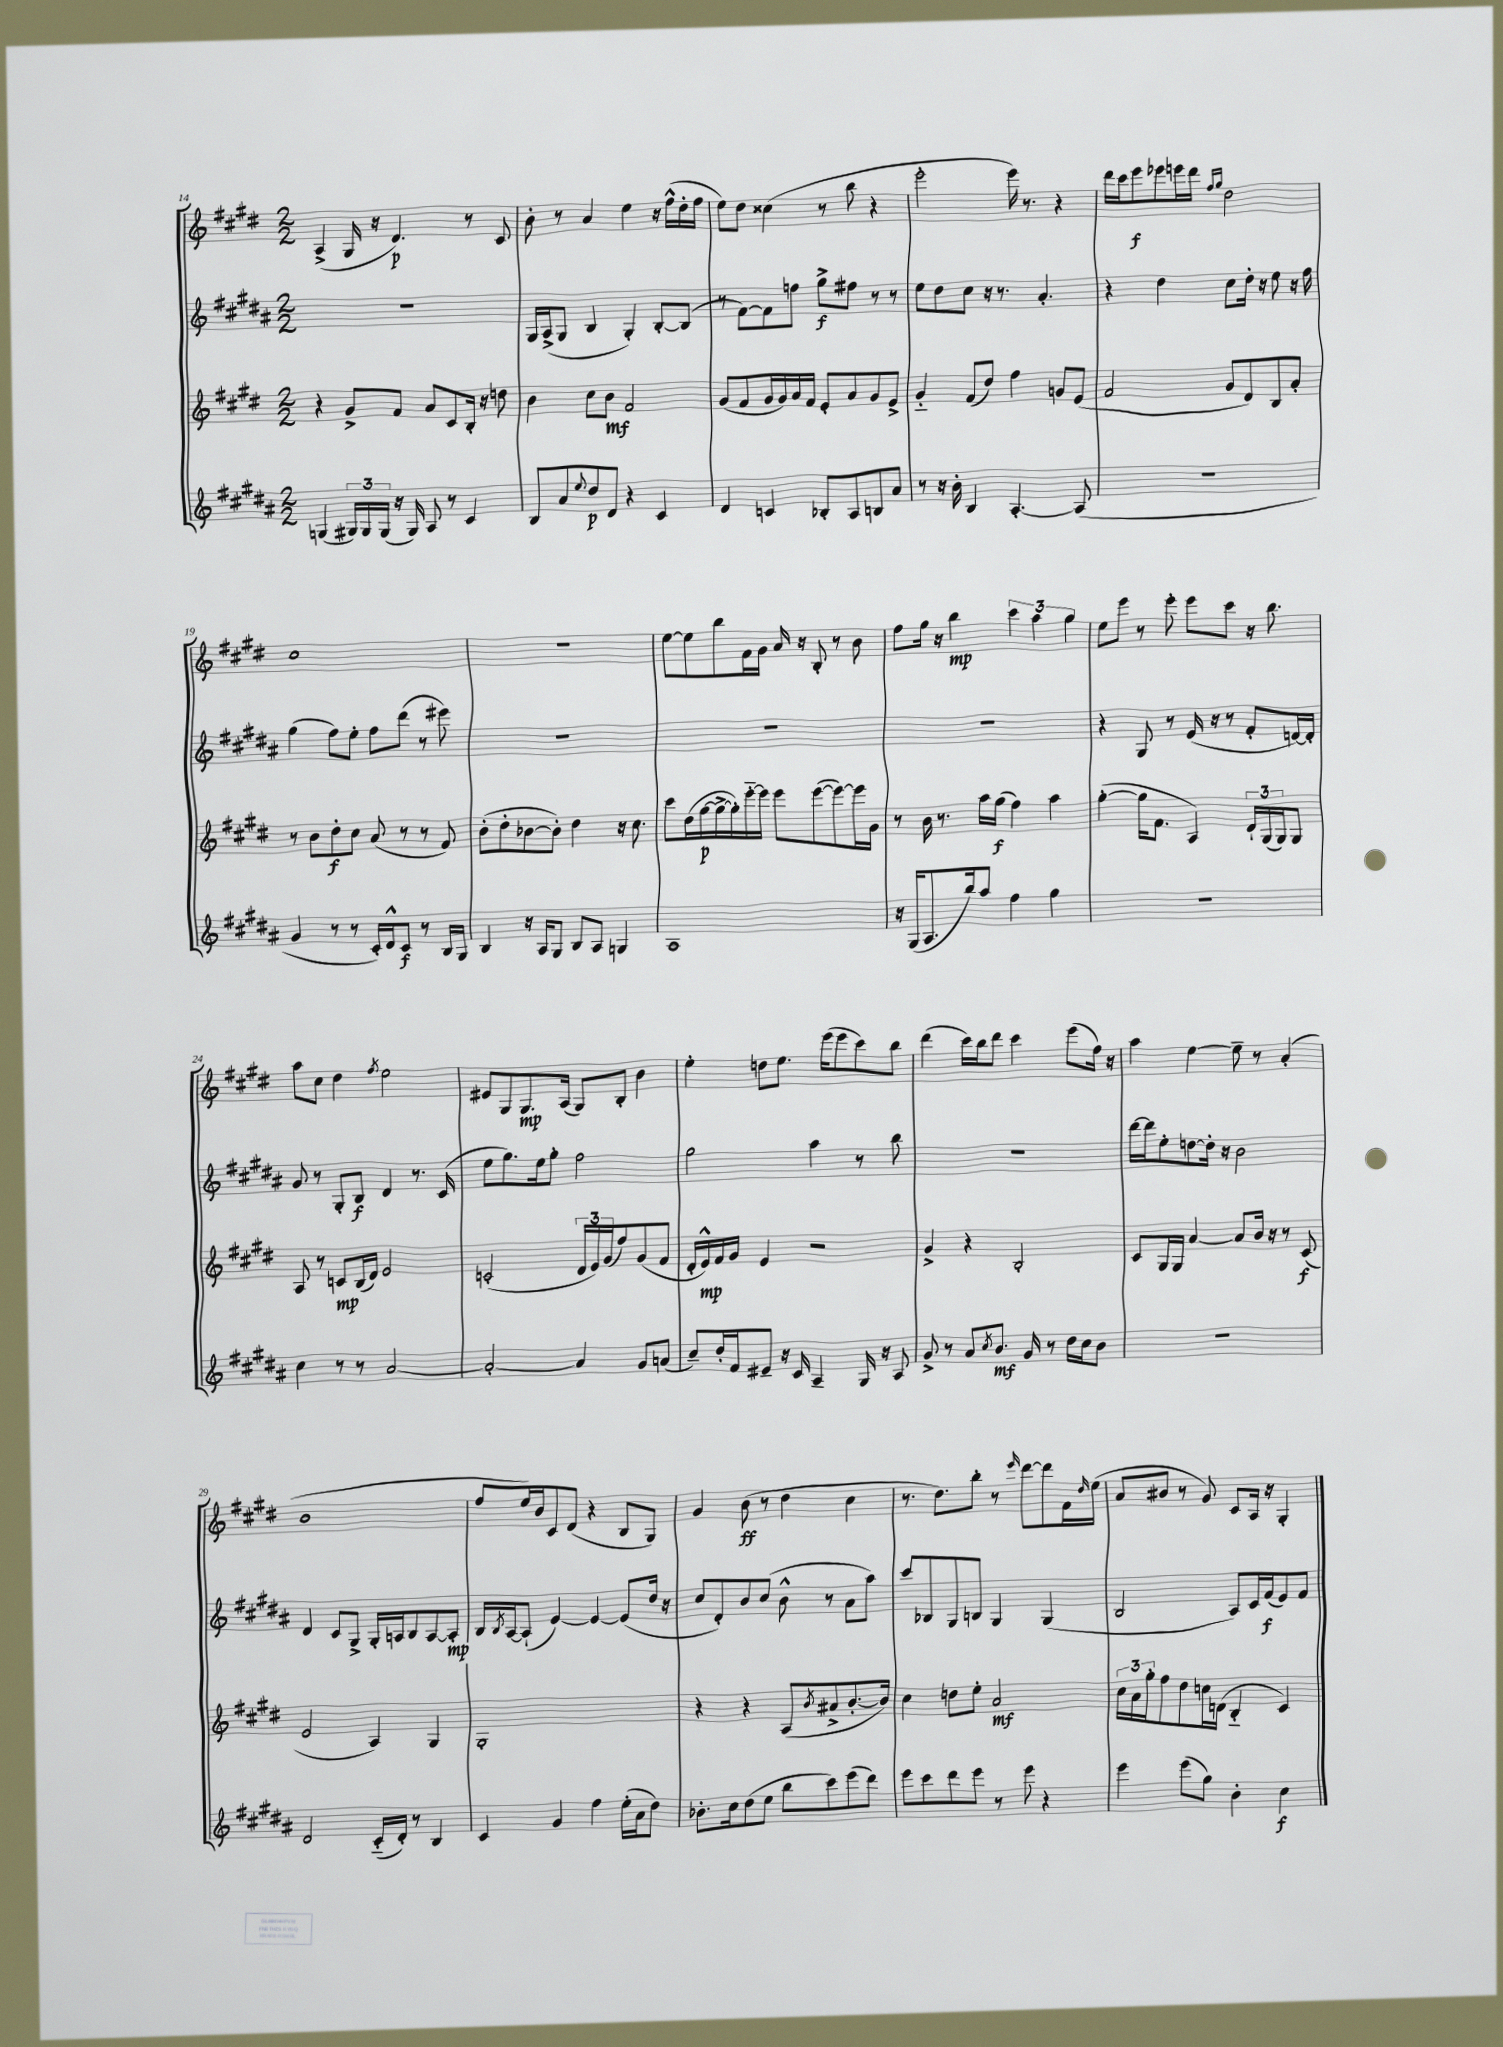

**kern	**dynam	**kern	**dynam	**kern	**dynam	**kern	**dynam
*part4	*part4	*part3	*part3	*part2	*part2	*part1	*part1
*staff4	*staff4	*staff3	*staff3	*staff2	*staff2	*staff1	*staff1
*clefG2	*	*clefG2	*	*clefG2	*	*clefG2	*
*k[f#c#g#d#a#]	*	*k[f#c#g#d#]	*	*k[f#c#g#d#a#]	*	*k[f#c#g#d#]	*
*M2/2	*	*M2/2	*	*M2/2	*	*M2/2	*
=14	=14	=14	=14	=14	=14	=14	=14
(4Gn/	.	4r	.	1r	.	(4A^/	.
24G#X/LL)	.	8g#^/L	.	.	.	16G#/	.
24G#/	.	.	.	.	.	.	.
.	.	.	.	.	.	16r	.
(24G#/JJ	.	.	.	.	.	.	.
16r	.	8f#/J	.	.	.	4.d#/)	p
16G#/)	.	.	.	.	.	.	.
8A#/	.	8a/L	.	.	.	.	.
8r	.	8c#/	.	.	.	.	.
4c#/	.	16B'/Jk	.	.	.	8r	.
.	.	16r	.	.	.	.	.
.	.	8ddn\	.	.	.	8c#/	.
=15	=15	=15	=15	=15	=15	=15	=15
8B/L	.	4b\	.	16G#/LL	.	8b'\	.
.	.	.	.	(16A#^/J	.	.	.
8a#/	.	.	.	8G#/J	.	8r	.
8qqee/	.	.	.	.	.	.	.
8dd#/	p	8cc#\L	.	4B/	.	4a/	.
8d#/J	.	8b\J	mf	.	.	.	.
4r	.	2f#/	.	4G#'/)	.	4ee\	.
4c#/	.	.	.	[8B'/L	.	16r	.
.	.	.	.	.	.	(16ff#^^\LL	.
.	.	.	.	(8B/J]	.	16dd#'\	.
.	.	.	.	.	.	16ff#\JJ	.
=16	=16	=16	=16	=16	=16	=16	=16
4d#/	.	(8g#/L	.	8r	.	8ee\L)	.
.	.	8f#/	.	[8f#\L)	.	8dd#\J	.
4cn/	.	16g#/L	.	8f#\]	.	(4cc##X\	.
.	.	16g#/)	.	.	.	.	.
.	.	16a/	.	8ffn\J	.	.	.
.	.	16f#/JJ	.	.	.	.	.
8B-X'/L	.	8e'/L	.	8gg#^\L	f	8r	.
8A#/	.	8a/	.	8ff#X\J	.	8bb\	.
8Bn/	.	8g#/	.	8r	.	4r	.
8a#/J	.	8e^/J	.	8r	.	.	.
=17	=17	=17	=17	=17	=17	=17	=17
8r	.	4g#/	.	8ee\L	.	2eee'\	.
16r	.	.	.	8dd#\	.	.	.
16b'\	.	.	.	.	.	.	.
4B/	.	(8f#/L	.	8cc#\J	.	.	.
.	.	8dd#/J)	.	16r	.	.	.
.	.	.	.	8.r	.	.	.
[4.A#'/	.	4ff#\	.	.	.	16eee\)	.
.	.	.	.	.	.	8.r	.
.	.	.	.	4.a#'/	.	.	.
.	.	8gn/L	.	.	.	4r	.
(8A#/]	.	(8e/J	.	.	.	.	.
=18	=18	=18	=18	=18	=18	=18	=18
1r	.	2f#/	.	4r	.	16ddd#\LL	.
.	.	.	.	.	.	16ccc#\J	.
.	.	.	.	.	.	8eee\	f
.	.	.	.	4dd#\	.	8eee-X\	.
.	.	.	.	.	.	16eeen\L	.
.	.	.	.	.	.	16ddd#\JJ	.
.	.	.	.	.	.	16qqff#/LL	.
.	.	.	.	.	.	16qqgg#/JJ	.
.	.	8g#/L	.	8cc#\L	.	2dd#\	.
.	.	8d#/)	.	16dd#'\Jk	.	.	.
.	.	.	.	16r	.	.	.
.	.	8B/	.	8ee\	.	.	.
.	.	8a'/J	.	16r	.	.	.
.	.	.	.	16ff#\	.	.	.
!!LO:LB:g=z
=19	=19	=19	=19	=19	=19	=19	=19
4g#/	.	8r	.	(4gg#\	.	1cc#	.
.	.	8b\L	.	.	.	.	.
8r	.	8dd#'\	f	8ff#\L)	.	.	.
8r	.	8cc#\J	.	8ee'\J	.	.	.
16c#'/LL)	.	(8a/	.	8ff#\L	.	.	.
16d#^^/J	.	.	.	.	.	.	.
8c#/J	f	8r	.	(8ddd#\J	.	.	.
8r	.	8r	.	8r	.	.	.
16B/LL	.	8f#/)	.	8eee#X\)	.	.	.
16G#/JJ	.	.	.	.	.	.	.
=20	=20	=20	=20	=20	=20	=20	=20
4B/	.	(8b'\L	.	1r	.	1r	.
.	.	8dd#'\	.	.	.	.	.
16r	.	[8b-X\	.	.	.	.	.
16A#/KL	.	.	.	.	.	.	.
8G#/J	.	8b-'\J])	.	.	.	.	.
8B/L	.	4dd#\	.	.	.	.	.
8A#/J	.	.	.	.	.	.	.
4Gn/	.	16r	.	.	.	.	.
.	.	8.cc#\	.	.	.	.	.
=21	=21	=21	=21	=21	=21	=21	=21
1A#	.	8ccc#\L	.	1r	.	[8ee\L	.
.	.	(16dd#\L	.	.	.	8ee\]	.
.	.	[16gg#\	p	.	.	.	.
.	.	16gg#^\_	.	.	.	8bb\	.
.	.	16gg#'\])	.	.	.	.	.
.	.	[16eee\	.	.	.	16f#\L	.
.	.	16eee\JJ]	.	.	.	16g#\JJ	.
.	.	8eee\L	.	.	.	16a/	.
.	.	.	.	.	.	16r	.
.	.	([8eee\	.	.	.	8B'/	.
.	.	8eee\_)	.	.	.	8r	.
.	.	16eee\L]	.	.	.	8b\	.
.	.	16g#\JJ	.	.	.	.	.
=22	=22	=22	=22	=22	=22	=22	=22
16r	.	8r	.	1r	.	8ff#\L	.
(16G#/KL	.	.	.	.	.	.	.
8.A#/	.	16b\	.	.	.	16gg#\Jk	.
.	.	8.r	.	.	.	16r	.
.	.	.	.	.	.	4bb\	mp
16bb/k)	.	.	.	.	.	.	.
8aa#/J	.	16aa\LL	.	.	.	.	.
.	.	(16gg#\JJ	f	.	.	.	.
4ff#\	.	4ff#\)	.	.	.	6ccc#\	.
.	.	.	.	.	.	6aa\	.
4gg#\	.	4aa\	.	.	.	.	.
.	.	.	.	.	.	6gg#\	.
=23	=23	=23	=23	=23	=23	=23	=23
1r	.	([4gg#'\	.	4r	.	8ee\L	.
.	.	.	.	.	.	8eee\J	.
.	.	16gg#\KL]	.	8G#/	.	8r	.
.	.	8.f#\J	.	.	.	.	.
.	.	.	.	8r	.	8eee'\	.
.	.	4A/)	.	(16e/	.	8eee\L	.
.	.	.	.	16r	.	.	.
.	.	.	.	8r	.	8ccc#\J	.
.	.	24d#`/LL	.	8f#'/L	.	16r	.
.	.	(24G#/	.	.	.	.	.
.	.	.	.	.	.	8.bb\	.
.	.	24G#/J)	.	.	.	.	.
.	.	8G#/J	.	[16dn/L)	.	.	.
.	.	.	.	16d'/JJ]	.	.	.
!!LO:LB:g=z
=24	=24	=24	=24	=24	=24	=24	=24
4cc#\	.	8A/	.	8g#/	.	8aa\L	.
.	.	8r	.	8r	.	8cc#\J	.
8r	.	8cn/L	mp	8G#'/L	.	4dd#\	.
8r	.	(16B/L	.	8B/J	f	.	.
.	.	16d#/JJ)	.	.	.	.	.
.	.	.	.	.	.	8qff#/	.
[2a#/	.	2e/	.	4d#/	.	2ee\	.
.	.	.	.	8.r	.	.	.
.	.	.	.	(16c#/	.	.	.
=25	=25	=25	=25	=25	=25	=25	=25
2a#'/_	.	(2cn'/	.	8ee\L	.	8e#X/L	.
.	.	.	.	8.gg#\)	.	8G#/	.
.	.	.	.	.	.	8.G#/	mp
.	.	.	.	16ee\k	.	.	.
.	.	.	.	8gg#'\J	.	.	.
.	.	.	.	.	.	(16A/Jk	.
4a#/]	.	24d#/LL	.	2ff#\	.	8G#/L)	.
.	.	24e/)	.	.	.	.	.
.	.	(24g#/J	.	.	.	.	.
.	.	8ff#/)	.	.	.	8B'/J	.
8g#/L	.	(8g#/	.	.	.	4b\	.
(8an/J	.	8f#/J	.	.	.	.	.
=26	=26	=26	=26	=26	=26	=26	=26
8cc#~/L)	.	16d#'/LL	.	2gg#\	.	4ee'\	.
.	.	16e^^/)	mp	.	.	.	.
16dd#'/L	.	16f#/	.	.	.	.	.
16f#/J	.	16g#/JJ	.	.	.	.	.
8e#X~/J	.	4e/	.	.	.	8ddn\L	.
16r	.	.	.	.	.	8.ee\J	.
16c#/	.	.	.	.	.	.	.
4A#~/	.	2r	.	4aa#\	.	.	.
.	.	.	.	.	.	(16eee\KL	.
.	.	.	.	.	.	8eee\	.
16G#/	.	.	.	8r	.	8ccc#\)	.
16r	.	.	.	.	.	.	.
8A#/	.	.	.	8bb\	.	8bb\J	.
=27	=27	=27	=27	=27	=27	=27	=27
8g#^/	.	4g#^/	.	1r	.	(4ddd#\	.
8r	.	.	.	.	.	.	.
8a#/L	.	4r	.	.	.	16ccc#\LL)	.
.	.	.	.	.	.	16bb\J	.
8qcc#/	.	.	.	.	.	.	.
8.b/J	mf	.	.	.	.	8ddd#\J	.
.	.	2B'/	.	.	.	4ccc#\	.
16g#/	.	.	.	.	.	.	.
8r	.	.	.	.	.	.	.
16dd#\LL	.	.	.	.	.	(8eee\L	.
16cc#\J	.	.	.	.	.	.	.
8b\J	.	.	.	.	.	16ff#\Jk)	.
.	.	.	.	.	.	16r	.
=28	=28	=28	=28	=28	=28	=28	=28
1r	.	8c#/L	.	[16ddd#\LL	.	4aa\	.
.	.	.	.	16ddd#\J]	.	.	.
.	.	16G#/L	.	8ee'\	.	.	.
.	.	16G#/JJ	.	.	.	.	.
.	.	[4a/	.	[8ddn\	.	[4ee\	.
.	.	.	.	16dd'\Jk]	.	.	.
.	.	.	.	16r	.	.	.
.	.	8a/L]	.	2b\	.	8ee~\]	.
.	.	16b/Jk	.	.	.	8r	.
.	.	16r	.	.	.	.	.
.	.	8r	.	.	.	(4a'/	.
.	.	(8c#/	f	.	.	.	.
!!LO:LB:g=z
=29	=29	=29	=29	=29	=29	=29	=29
2d#/	.	2e/	.	4d#/	.	1b	.
.	.	.	.	8c#/L	.	.	.
.	.	.	.	8G#^/J	.	.	.
(16c#/LL	.	4A/)	.	16G#'/LL	.	.	.
16d#'/JJ)	.	.	.	16An/J	.	.	.
8r	.	.	.	8B/	.	.	.
4B/	.	4G#/	.	[8A/	.	.	.
.	.	.	.	8A'/J]	mp	.	.
=30	=30	=30	=30	=30	=30	=30	=30
4c#/	.	1G#'	.	16B/LL	.	8ff#/L	.
.	.	.	.	8qB/	.	.	.
.	.	.	.	[16A#/J	.	.	.
.	.	.	.	(8A#`/J]	.	16ee/L)	.
.	.	.	.	.	.	16b/J	.
4g#/	.	.	.	[4e/)	.	8c#/	.
.	.	.	.	.	.	(8d#/J	.
4ff#\	.	.	.	4e/_	.	4r	.
(16ee'\LL	.	.	.	(8e/L]	.	8B/L	.
16a#\J	.	.	.	.	.	.	.
8dd#\J)	.	.	.	16dd#/Jk	.	8G#/J)	.
.	.	.	.	16r	.	.	.
=31	=31	=31	=31	=31	=31	=31	=31
8.b-X'\L	.	4r	.	8cc#/L	.	4g#/	.
.	.	.	.	8d#'/)	.	.	.
16cc#\k	.	.	.	.	.	.	.
(8dd#\	.	4r	.	8b/	.	(8b\	ff
8ee\J	.	.	.	(8cc#/J	.	8r	.
8bb\L	.	(8A/L	.	8b^^\	.	4dd#\	.
.	.	8qb/	.	.	.	.	.
8ccc#\)	.	8a#X^/	.	8r	.	.	.
(8eee\	.	[8.b'/	.	8a#\L	.	4cc#\	.
8ddd#\J)	.	.	.	8aa#\J)	.	.	.
.	.	16b/Jk])	.	.	.	.	.
=32	=32	=32	=32	=32	=32	=32	=32
8eee\L	.	4cc#\	.	8ccc#/L	.	8.r	.
8ccc#\	.	.	.	8B-X/	.	.	.
.	.	.	.	.	.	8.dd#\L)	.
8ddd#\	.	8ddn\L	.	8G#/	.	.	.
8eee\J	.	8ee'\J	.	8Bn/J	.	8bb'\J	.
8r	.	2a/	mf	4G#/	.	8r	.
.	.	.	.	.	.	16qqeee/	.
8eee\	.	.	.	.	.	[8ddd#\L	.
4r	.	.	.	(4G#/	.	8ddd#\]	.
.	.	.	.	.	.	16f#\L	.
.	.	.	.	.	.	16qqdd#/	.
.	.	.	.	.	.	(16ee\JJ	.
=33	=33	=33	=33	=33	=33	=33	=33
4eee\	.	24cc#\LL	.	2B/	.	8a/L	.
.	.	24a\	.	.	.	.	.
.	.	24gg#'\J	.	.	.	.	.
.	.	8ff#\	.	.	.	8b#X/J	.
(8eee\L	.	8dd#\	.	.	.	8r	.
8gg#\J)	.	16ccn\L	.	.	.	8g#/)	.
.	.	(16dn\JJ	.	.	.	.	.
4b'\	.	4B/	.	8A#/L)	.	8c#/L	.
.	.	.	.	16c#/L	.	16A/Jk	.
.	.	.	.	(16f#/J	f	16r	.
4cc#\	f	4c#/)	.	8e/)	.	4G#'/	.
.	.	.	.	8f#/J	.	.	.
==	==	==	==	==	==	==	==
*-	*-	*-	*-	*-	*-	*-	*-
